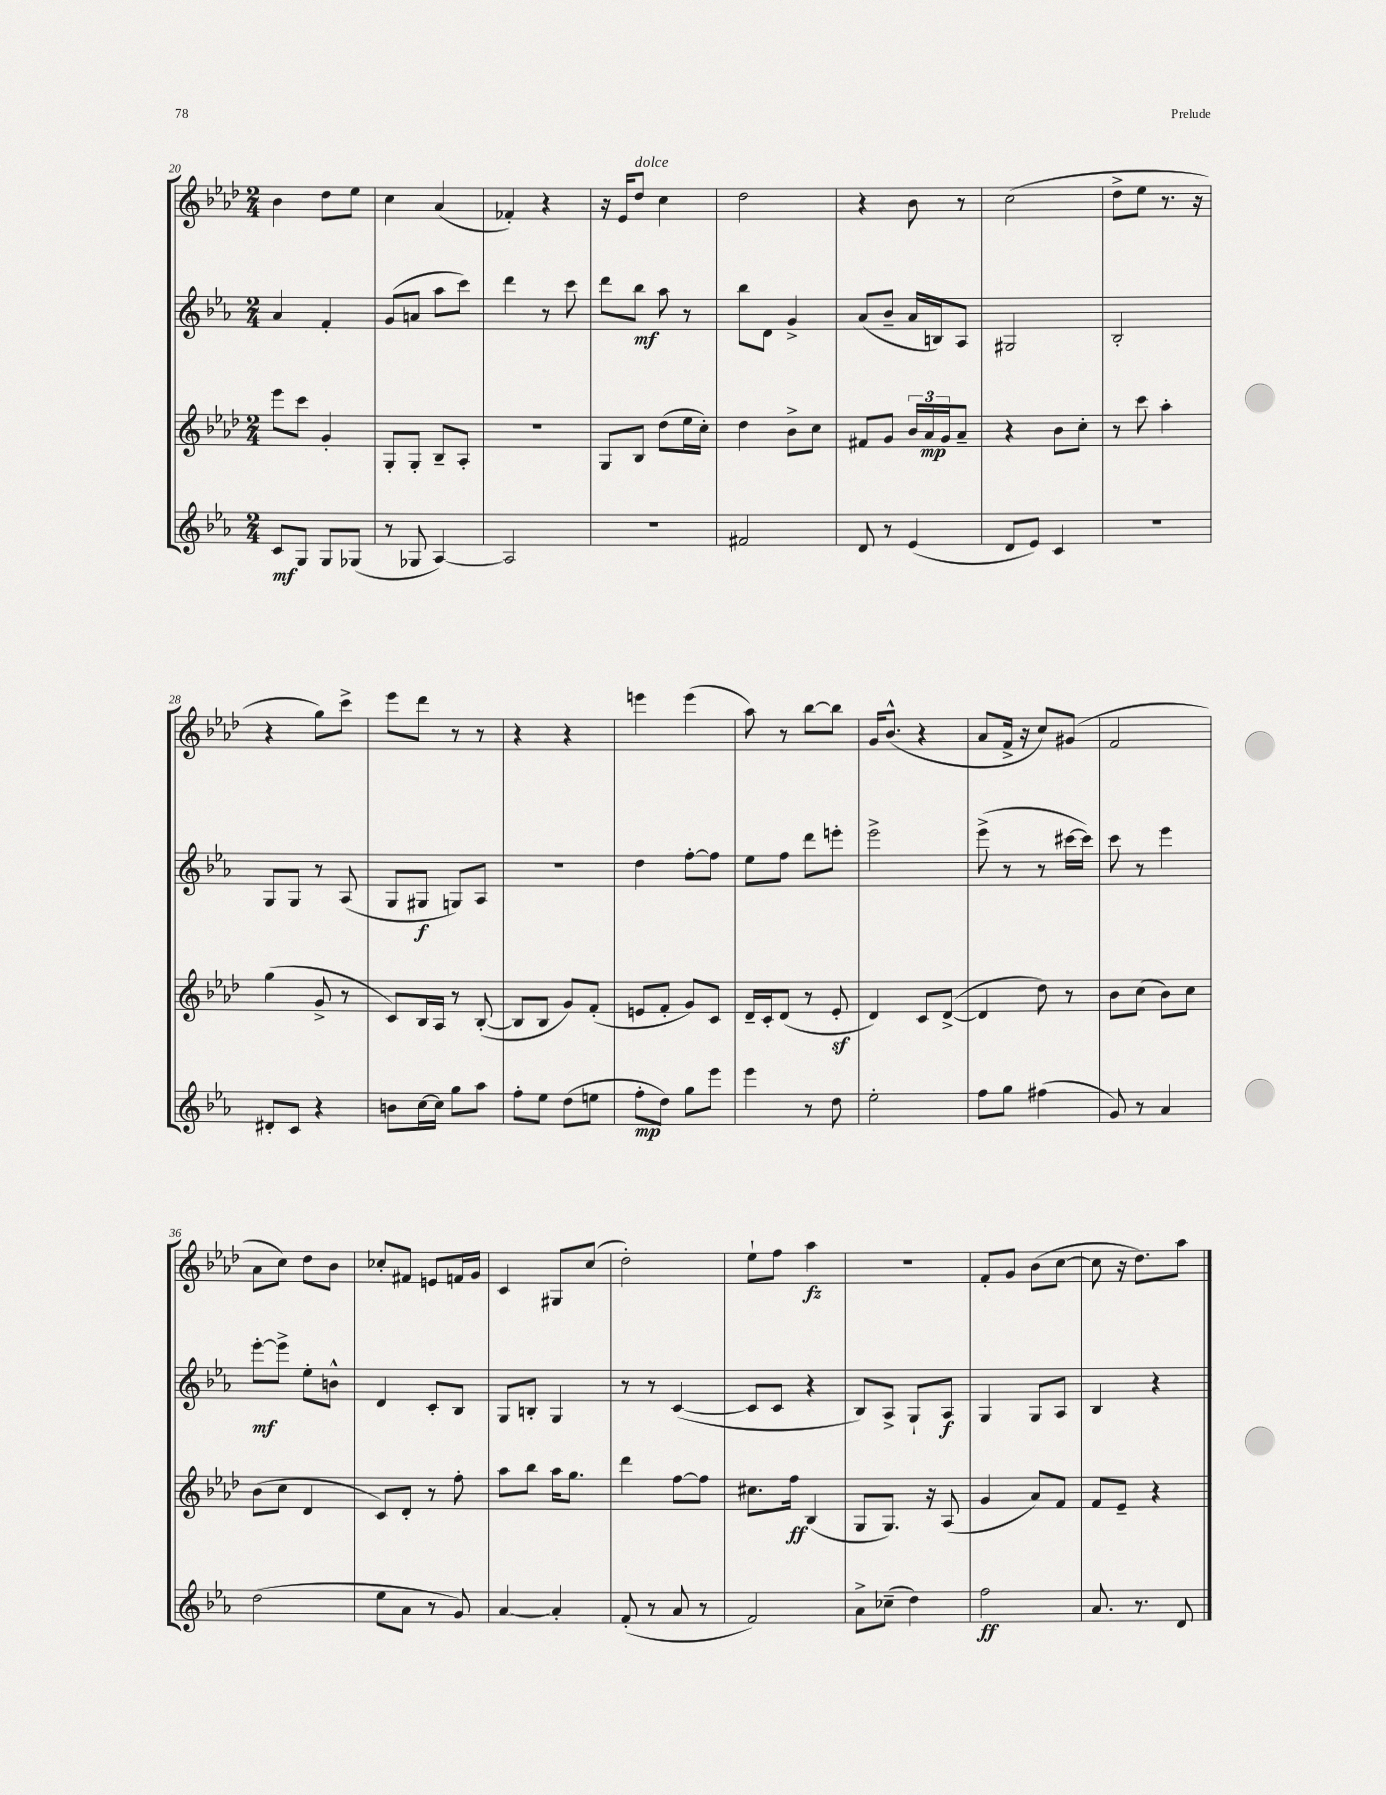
<<
\new StaffGroup <<
\new Staff = "s0" {
    \clef treble \key aes \major \numericTimeSignature \time 2/4
    bes'4 des''8 ees''8 |
    c''4 aes'4( |
    fes'4-.) r4 |
    r16 ees'16 des''8^\markup { \italic "dolce" } c''4 |
    des''2 |
    r4 bes'8 r8 |
    c''2( |
    des''8-> ees''8 r8. r16 |
    r4 g''8) c'''8-> |
    ees'''8 des'''8 r8 r8 |
    r4 r4 |
    e'''4 e'''4( |
    aes''8) r8 bes''8~ bes''8 |
    g'16 bes'8.-^( r4 |
    aes'8 f'16-> r16 c''8) gis'8( |
    f'2 |
    aes'8 c''8) des''8 bes'8 |
    ces''8-. fis'8 e'8 f'16 g'16 |
    c'4 gis8 c''8( |
    des''2-.) |
    ees''8-! f''8 aes''4\fz |
    R2 |
    f'8-. g'8 bes'8( c''8~ |
    c''8 r16 des''8.) aes''8 \bar "|." |
}
\new Staff = "s1" {
    \clef treble \key ees \major \numericTimeSignature \time 2/4
    aes'4 f'4-. |
    g'8( a'8 aes''8 c'''8) |
    d'''4 r8 c'''8 |
    d'''8 bes''8\mf aes''8 r8 |
    bes''8 d'8 g'4-> |
    aes'8( bes'8-- aes'16 b16) aes8 |
    gis2 |
    bes2-. |
    g8 g8 r8 aes8( |
    g8 gis8\f g8) aes8 |
    R2 |
    d''4 f''8~-. f''8 |
    ees''8 f''8 d'''8 e'''8-. |
    ees'''2-> |
    ees'''8->( r8 r8 cis'''16~ cis'''16) |
    c'''8 r8 ees'''4 |
    ees'''8~-.\mf ees'''8-> ees''8-. b'8-^ |
    d'4 c'8-. bes8 |
    g8 b8-. g4 |
    r8 r8 c'4~( |
    c'8 c'8 r4 |
    bes8) aes8-> g8-! aes8\f |
    g4 g8 aes8 |
    bes4 r4 \bar "|." |
}
\new Staff = "s2" {
    \clef treble \key aes \major \numericTimeSignature \time 2/4
    ees'''8 c'''8 g'4-. |
    g8-. g8-. bes8-- aes8-. |
    r2 |
    g8 bes8 des''8( ees''16 c''16-.) |
    des''4 bes'8-> c''8 |
    fis'8 g'8 \tuplet 3/2 { bes'16 aes'16\mp g'16 } aes'8-- |
    r4 bes'8 c''8-. |
    r8 c'''8 aes''4-. |
    g''4( g'8-> r8 |
    c'8) bes16 aes16 r8 bes8~-.( |
    bes8 bes8 g'8) f'8-.( |
    e'8 f'8-. g'8) c'8 |
    des'16-- c'16-. des'8( r8 ees'8-.\sf |
    des'4) c'8 des'8~->( |
    des'4 des''8) r8 |
    bes'8 c''8( bes'8) c''8 |
    bes'8( c''8 des'4 |
    c'8) des'8-. r8 f''8-. |
    aes''8 bes''8 aes''16 g''8. |
    des'''4 f''8~ f''8 |
    cis''8. f''16\ff bes4( |
    g8 g8.) r16 aes8( |
    g'4 aes'8) f'8 |
    f'8 ees'8-- r4 \bar "|." |
}
\new Staff = "s3" {
    \clef treble \key ees \major \numericTimeSignature \time 2/4
    c'8\mf g8 g8 ges8( |
    r8 ges8 aes4~) |
    aes2 |
    R2 |
    fis'2 |
    d'8 r8 ees'4( |
    d'8 ees'8) c'4 |
    R2 |
    dis'8-. c'8 r4 |
    b'8 c''16~ c''16 g''8 aes''8 |
    f''8-. ees''8 d''8( e''8 |
    f''8-.\mp d''8) g''8 ees'''8 |
    ees'''4 r8 d''8 |
    ees''2-. |
    f''8 g''8 fis''4( |
    g'8) r8 aes'4 |
    d''2( |
    ees''8 aes'8 r8 g'8) |
    aes'4~ aes'4-. |
    f'8-.( r8 aes'8 r8 |
    f'2) |
    aes'8-> ces''8--( d''4) |
    f''2\ff |
    aes'8. r8. d'8 \bar "|." |
}
>>
>>
\layout { \context { \Score currentBarNumber = #20 } }
